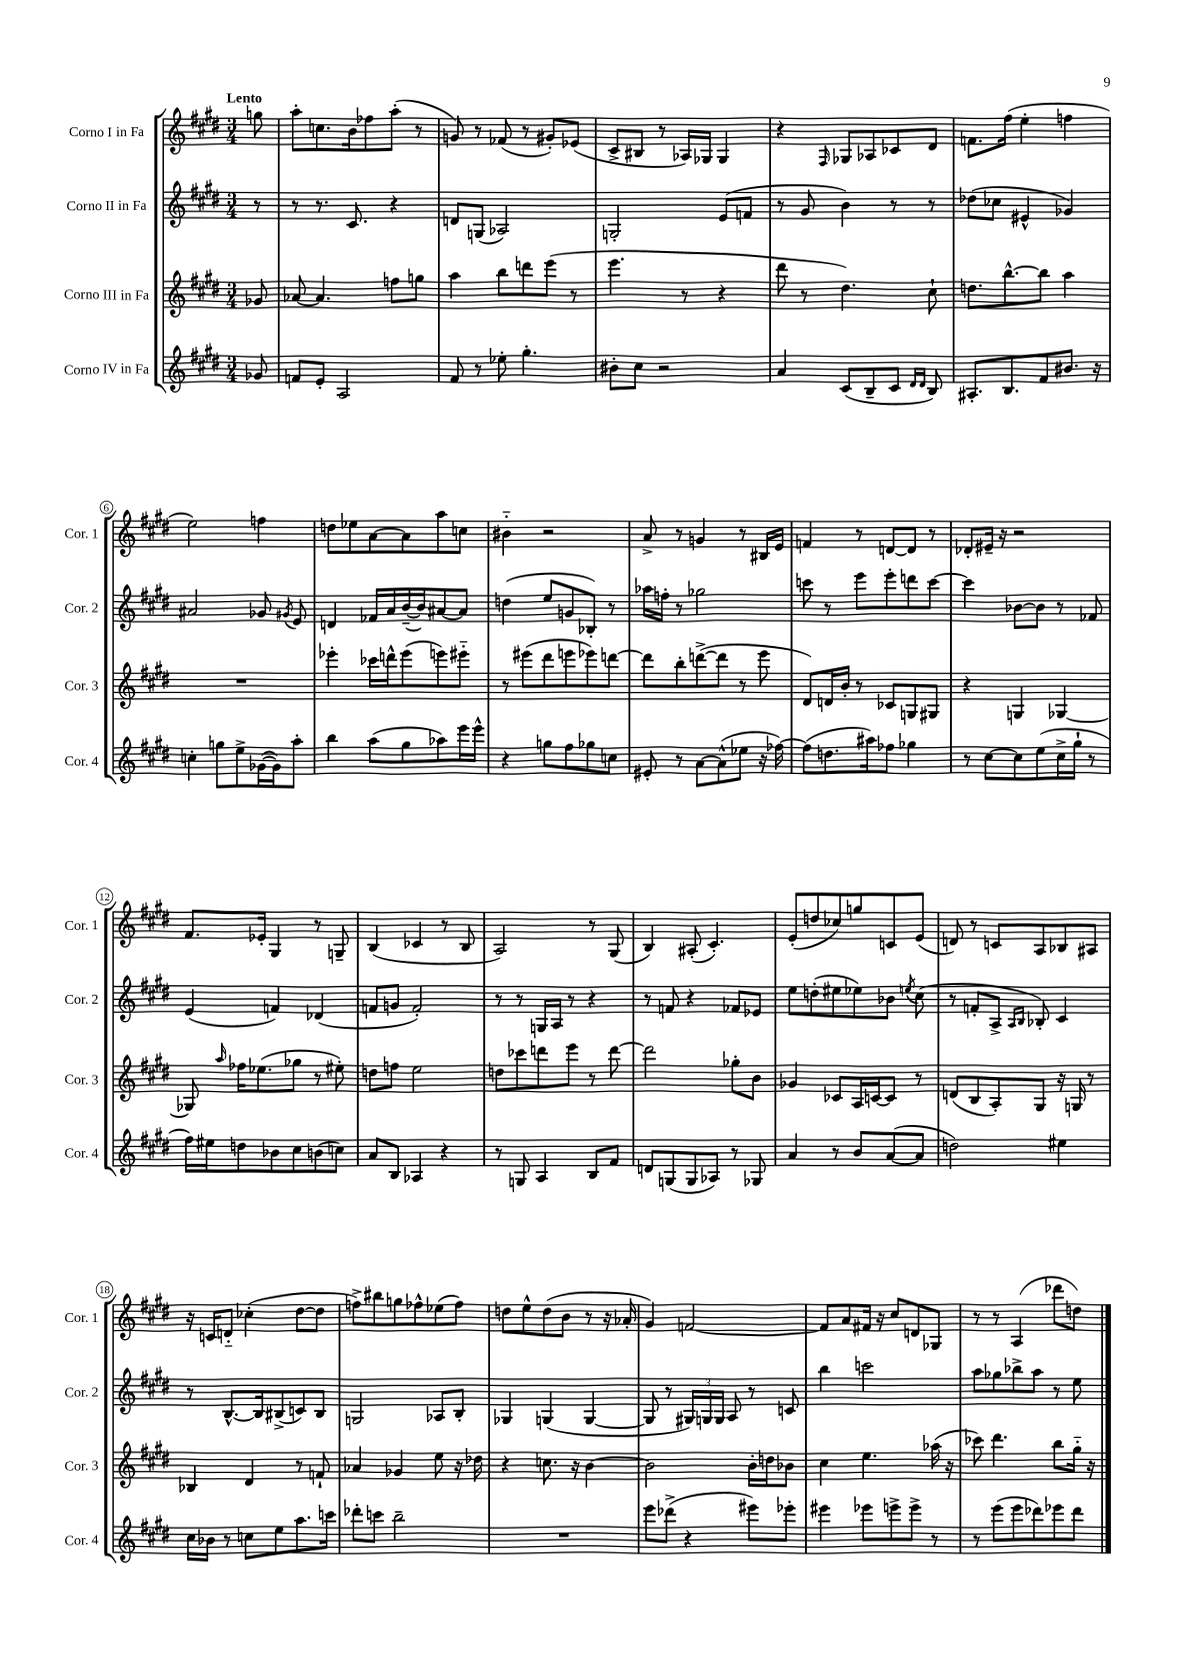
<<
\new StaffGroup <<
\new Staff = "s0" \with { instrumentName = "Corno I in Fa" shortInstrumentName = "Cor. 1" } {
    \clef treble \key e \major \numericTimeSignature \time 3/4 \partial 8 \tempo "Lento"
    \autoBeamOff g''8 |
    a''8[-. c''8. b'16 fes''8 a''8]-.( r8 |
    g'8) r8 fes'8( r8 gis'8[-.) ees'8]( |
    cis'8[-> bis8] r8 aes16[) ges16] ges4 |
    r4 \grace { fis16 } ges8[ aes8 ces'8 dis'8] |
    f'8.[ fis''16]( e''4-. f''4 |
    e''2) f''4 |
    d''8[ ees''8 a'8~ a'8 a''8 c''8] |
    bis'4-_ r2 |
    a'8-> r8 g'4 r8 bis16[ e'16] |
    f'4 r8 d'8[~ d'8] r8 |
    des'8[-. eis'16]-- r16 r2 |
    fis'8.[ ees'16]-. gis4 r8 g8-- |
    b4( ces'4 r8 b8 |
    a2) r8 gis8( |
    b4) ais8-.( cis'4.-.) |
    e'8[-.( d''8 ces''8) g''8 c'8 e'8]( |
    d'8) r8 c'8[ a8 bes8 ais8] |
    r16 c'16[ d'8]-_ ces''4-.( dis''8[~ dis''8] |
    f''8[->) bis''8 g''8 fes''8-^ ees''8( fes''8]) |
    d''8[ e''8-^ d''8( b'8] r8 r16 aes'16-. |
    gis'4) f'2~ |
    f'8[ a'8 fis'16] r16 cis''8[ d'8 ges8] |
    r8 r8 a4( des'''8[ d''8]) \bar "|." |
}
\new Staff = "s1" \with { instrumentName = "Corno II in Fa" shortInstrumentName = "Cor. 2" } {
    \clef treble \key e \major \numericTimeSignature \time 3/4 \partial 8
    \autoBeamOff r8 |
    r8 r8. cis'8. r4 |
    d'8[ g8]( aes2) |
    g2-. e'8[( f'8] |
    r8 gis'8 b'4) r8 r8 |
    des''8[( ces''8] eis'4-^ ges'4) |
    ais'2 ges'8 \acciaccatura { gis'8 } e'8 |
    d'4 fes'16[ a'16 b'16~--( b'16) ais'8~ ais'8] |
    d''4( e''8[ g'8 bes8]-.) r8 |
    aes''16[ f''16]-. r8 ges''2 |
    c'''8 r8 e'''8[ e'''8-. d'''8 c'''8]~ |
    c'''4 bes'8[~ bes'8] r8 fes'8 |
    e'4( f'4) des'4( |
    f'8[ g'8] f'2-.) |
    r8 r8 g16[ a16] r8 r4 |
    r8 f'8 r4 fes'8[ ees'8] |
    e''8[ d''8-.( eis''8 ees''8) bes'8] \acciaccatura { e''8 } cis''8( |
    r8 f'8[-. a8]-> \grace { a16[ b16] } bes8-.) cis'4 |
    r8 b8.[~-^ b16 bis8->( c'8) bis8] |
    g2 aes8[ b8]-. |
    ges4 g4( g4~ |
    g8 r8 \tuplet 3/2 { gis16[) g16 g16] } a8 r8 c'8 |
    b''4 c'''2 |
    a''8[ ges''8 bes''8-> a''8] r8 e''8 \bar "|." |
}
\new Staff = "s2" \with { instrumentName = "Corno III in Fa" shortInstrumentName = "Cor. 3" } {
    \clef treble \key e \major \numericTimeSignature \time 3/4 \partial 8
    \autoBeamOff ges'8 |
    aes'8~ aes'4. f''8[ g''8] |
    a''4 b''8[ d'''8 e'''8]( r8 |
    e'''4. r8 r4 |
    dis'''8 r8 dis''4.) cis''8-! |
    d''8.[ b''8.~-^ b''8] a''4 |
    R2. |
    ees'''4-. ces'''16[ d'''16-^ ees'''8( e'''8) eis'''8]-_ |
    r8 eis'''8[( dis'''8 e'''8 ees'''8) d'''8]~ |
    d'''8[ b''8-. d'''8~->( d'''8] r8 e'''8 |
    dis'8[) d'16 b'16]-. r8 ces'8[ g8 gis8] |
    r4 g4 ges4~ |
    ges8 \grace { a''16 } fes''16[ ees''8.( ges''8] r8 eis''8-.) |
    d''8[ f''8] e''2 |
    d''8[ ces'''8 d'''8 e'''8] r8 d'''8~ |
    d'''2 ges''8[-. b'8] |
    ges'4 ces'8[ a16 c'16~ c'8] r8 |
    d'8[( b8 a8-.) gis8] r16 g16 r8 |
    bes4 dis'4 r8 f'8-! |
    aes'4 ges'4 e''8 r16 des''16 |
    r4 c''8. r16 b'4~ |
    b'2 b'16[-. d''16 bes'8] |
    cis''4 e''4. aes''16( r16 |
    ces'''8) dis'''4. b''8[ gis''16]-_ r16 \bar "|." |
}
\new Staff = "s3" \with { instrumentName = "Corno IV in Fa" shortInstrumentName = "Cor. 4" } {
    \clef treble \key e \major \numericTimeSignature \time 3/4 \partial 8
    \autoBeamOff ges'8 |
    f'8[ e'8]-. a2 |
    fis'8 r8 ees''8-. gis''4.-. |
    bis'8[-. cis''8] r2 |
    a'4 cis'8[( b8-- cis'8] \grace { dis'16[ dis'16] } b8) |
    ais8.[-. b8. fis'8 bis'8.] r16 |
    c''4-. g''8[ e''8-> ges'16~( ges'16) a''8]-. |
    b''4 a''8[( gis''8 aes''8) e'''16 e'''16]-^ |
    r4 g''8[ fis''8 ges''8 c''8] |
    eis'8-. r8 a'8[~ a'8-^( ees''8] r16 fes''16~) |
    fes''8[( d''8. ais''16) fes''8] ges''4 |
    r8 cis''8[~ cis''8 e''8( cis''16-> gis''16]-! r8 |
    fis''16[) eis''16 d''8 bes'8 cis''8 b'8( c''8]) |
    a'8[ b8] aes4 r4 |
    r8 g8 a4 b8[ fis'8] |
    d'8[ g8( g8 aes8]) r8 ges8 |
    a'4 r8 b'8[ a'8~( a'8] |
    d''2) eis''4 |
    cis''16[ bes'16] r8 c''8[ e''8 a''8. c'''16] |
    des'''8[-. c'''8] b''2-- |
    R2. |
    e'''8[ des'''8]->( r4 eis'''8[) ees'''8]-. |
    eis'''4 ees'''8[ e'''8-> e'''8]-> r8 |
    r8 e'''8[( e'''8 des'''8) ees'''8 des'''8] \bar "|." |
}
>>
>>
\layout { \context { \Score \override BarNumber.stencil = #(make-stencil-circler 0.1 0.3 ly:text-interface::print) } }
